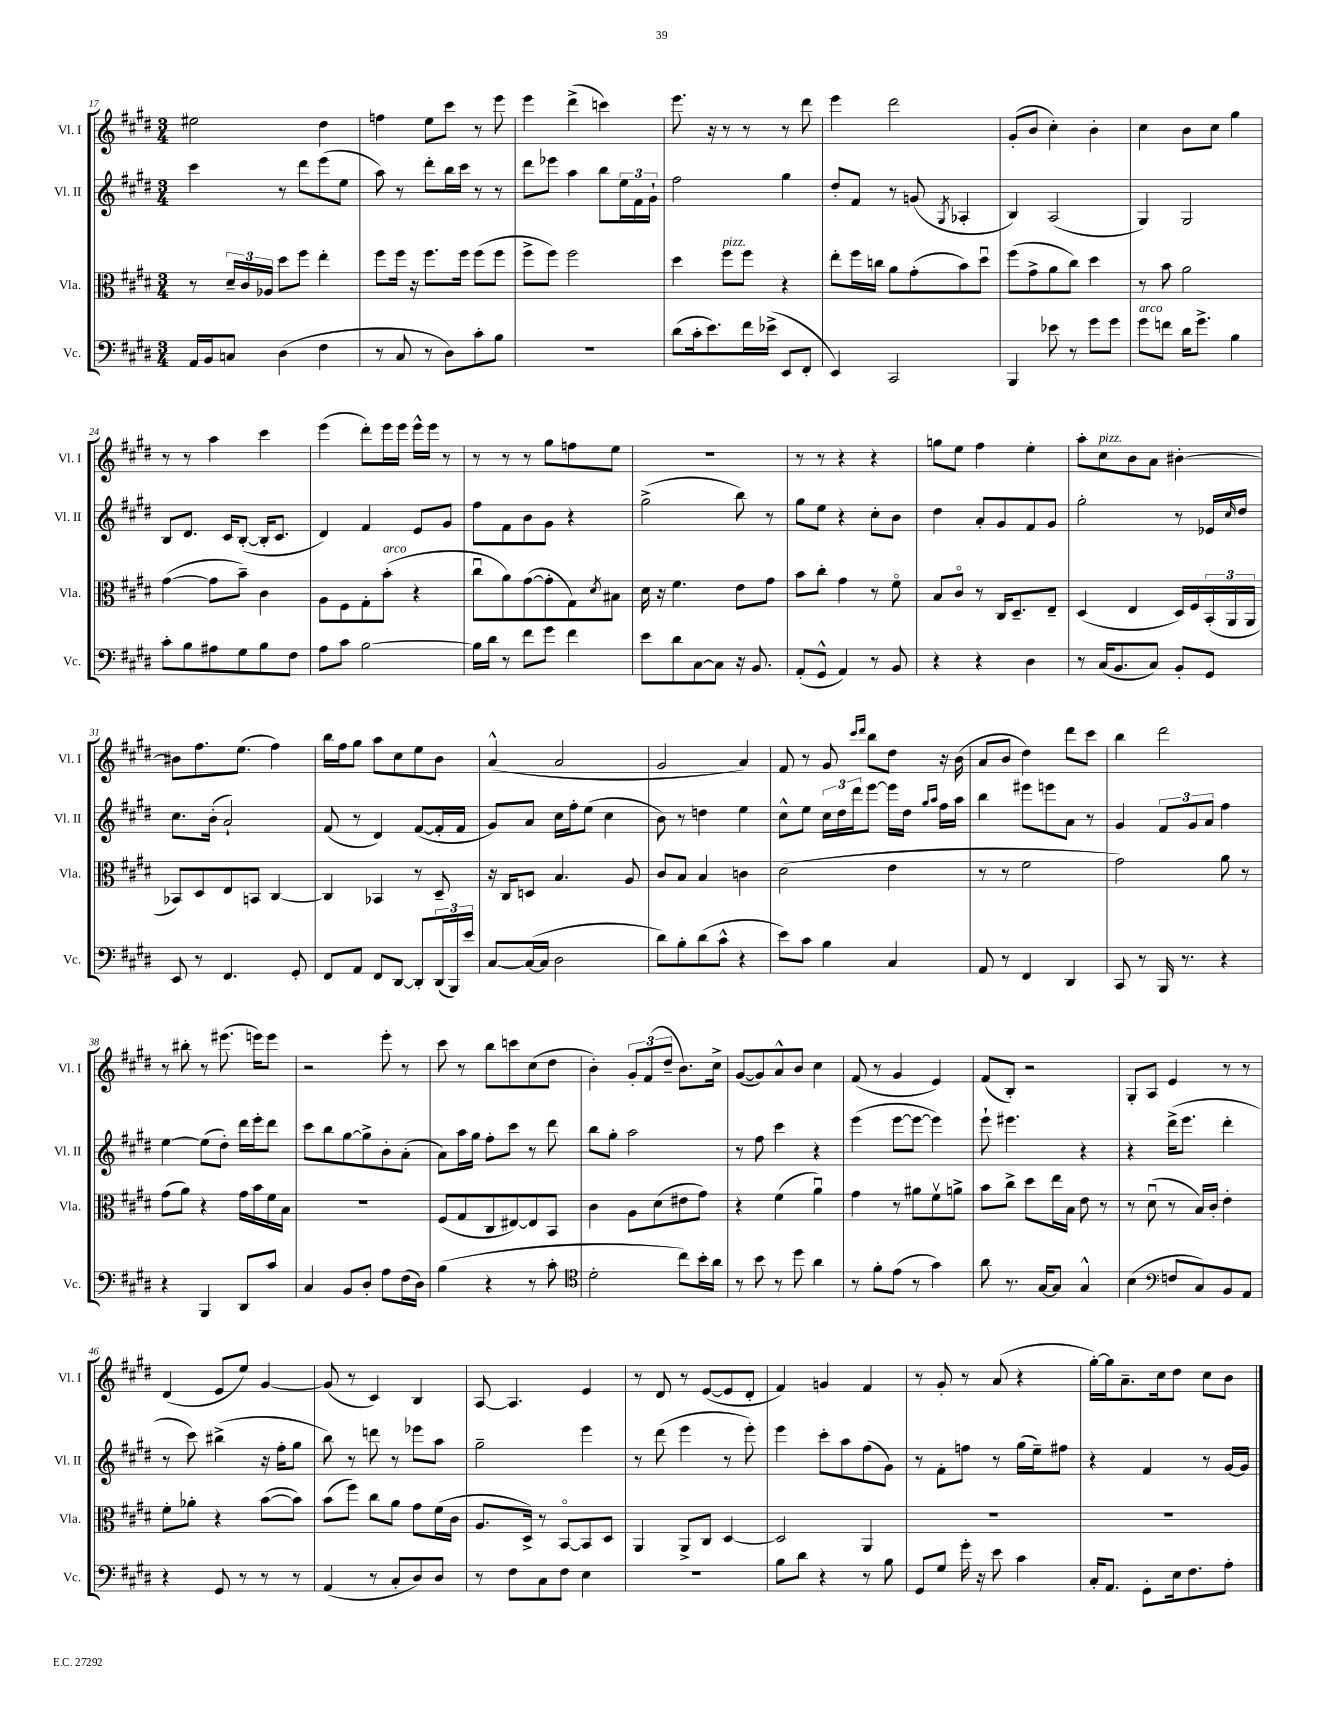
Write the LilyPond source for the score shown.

<<
\new StaffGroup <<
\new Staff = "s0" \with { instrumentName = "Vl. I" shortInstrumentName = "Vl. I" } {
    \clef treble \key e \major \numericTimeSignature \time 3/4
    eis''2 dis''4 |
    f''4 e''8 cis'''8 r8 e'''8 |
    e'''4 dis'''4->( c'''4) |
    e'''8. r16 r8 r8 r8 dis'''8 |
    e'''4 dis'''2 |
    gis'8-.( b'8 cis''4-.) b'4-. |
    cis''4 b'8 cis''8 gis''4 |
    r8 r8 a''4 cis'''4 |
    e'''4( dis'''8-.) e'''16 e'''16 e'''16-^ e'''16 r8 |
    r8 r8 r8 gis''8 f''8 e''8 |
    R2. |
    r8 r8 r4 r4 |
    g''8 e''8 fis''4 e''4-. |
    a''8-. cis''8^\markup { \italic "pizz." } b'8 a'8 bis'4~-. |
    bis'8 fis''8. e''8.( fis''4) |
    b''16 fis''16 gis''8 a''8 cis''8 e''8 b'8 |
    a'4-^( a'2 |
    gis'2 a'4) |
    fis'8 r8 gis'8 \grace { cis'''16 dis'''16 } b''8 dis''8 r16 b'16( |
    a'8 b'8 dis''4) dis'''8 cis'''8 |
    b''4 dis'''2 |
    r8 bis''8-. r8 eis'''8.( e'''16) e'''8 |
    r2 e'''8-. r8 |
    cis'''8 r8 b''8 c'''8 cis''8( dis''8 |
    b'4-.) \tuplet 3/2 { gis'8-. fis'8( dis''8-- } b'8.) cis''16-> |
    gis'8~( gis'8) a'8-^ b'8 cis''4 |
    fis'8( r8 gis'4 e'4) |
    fis'8( b8-.) r2 |
    gis8-. a8 e'4 r8 r8 |
    dis'4( e'8 e''8) gis'4~ |
    gis'8( r8 cis'4) b4 |
    a8~ a4. e'4 |
    r8 dis'8 r8 e'8~( e'8 dis'8-. |
    fis'4) g'4 fis'4 |
    r8 gis'8-. r8 a'8( r4 |
    gis''16~-.) gis''16 a'8.-- cis''16 dis''8 cis''8 b'8 \bar "|." |
}
\new Staff = "s1" \with { instrumentName = "Vl. II" shortInstrumentName = "Vl. II" } {
    \clef treble \key e \major \numericTimeSignature \time 3/4
    cis'''4 r8 dis'''8 e'''8( e''8 |
    a''8) r8 dis'''8-. b''16 cis'''16 r8 r8 |
    dis'''8 ees'''8 a''4 b''8 \tuplet 3/2 { e''16 fis'16 gis'16-! } |
    fis''2 gis''4 |
    dis''8-. fis'8 r8 g'8( \acciaccatura { gis8 } aes4-. |
    b4) a2( |
    gis4) gis2 |
    b8 dis'8. cis'16 b8~-.( b16-. cis'8. |
    dis'4) fis'4 e'8 gis'8 |
    fis''8 fis'8 b'8 gis'8 r4 |
    gis''2->( b''8) r8 |
    gis''8 e''8 r4 cis''8-. b'8 |
    dis''4 a'8-. gis'8 fis'8 gis'8 |
    gis''2-. r8 ees'16 \grace { cis''16 } dis''16 |
    cis''8. b'16-.( a'2-!) |
    fis'8( r8 dis'4) fis'8~( fis'16-. fis'16 |
    gis'8) a'8 cis''16 fis''16-. e''8( cis''4 |
    b'8) r8 d''4 e''4 |
    cis''8-^ e''8 \tuplet 3/2 { cis''16 dis''16 dis'''16 } e'''8~ e'''16 dis''16 \grace { gis''16 a''16 } fis''16 a''16 |
    b''4 eis'''8 e'''8 a'8 r8 |
    gis'4 \tuplet 3/2 { fis'8 gis'8 a'8 } fis''4 |
    e''4~ e''8( dis''8-.) dis'''16 e'''16-. dis'''8 |
    cis'''8 b''8 gis''8~ gis''8-> b'8-. a'8-.( |
    a'8) a''16 gis''16 fis''8-. cis'''8 r8 dis'''8 |
    b''8 gis''8-. a''2 |
    r8 fis''8 cis'''4 r4 |
    e'''4( e'''8~ e'''8~ e'''4) |
    e'''8-! eis'''4. r4 |
    r4 dis'''16->( e'''8. dis'''4-. |
    r8 cis'''8) bis''4->( r16 fis''16-. gis''8 |
    b''8) r8 d'''8 r8 ees'''8 a''8 |
    gis''2-- e'''4 |
    r8 dis'''8( e'''4 r8 e'''8-.) |
    e'''4 cis'''8-. a''8 fis''8( gis'8) |
    r8 fis'8-. f''8 r8 gis''16( e''16--) fis''8 |
    r4 fis'4 r8 gis'16~ gis'16 \bar "|." |
}
\new Staff = "s2" \with { instrumentName = "Vla." shortInstrumentName = "Vla." } {
    \clef alto \key e \major \numericTimeSignature \time 3/4
    r8 \tuplet 3/2 { dis'16-- cis'16 aes16 } dis''8 fis''8 e''4-. |
    fis''8 fis''16 r16 fis''8. fis''16 fis''8( fis''8 |
    fis''8-> fis''8) fis''2 |
    dis''4 fis''8^\markup { \italic "pizz." } fis''8 r4 |
    e''8-. fis''16 c''16 a'8 gis'8-.( b'8) dis''8\downbow |
    fis''8( gis'8-> a'8 cis''8) dis''4 |
    r8 b'8 a'2 |
    gis'4~( gis'8 b'8--) cis'4 |
    a8 fis8 gis8-. b'8-.^\markup { \italic "arco" }( r4 |
    cis''8\downbow a'8) gis'8~( gis'8-. gis8) \acciaccatura { dis'8 } bis8 |
    dis'16 r16 fis'4. e'8 gis'8 |
    b'8 cis''8-. gis'4 r8 fis'8\flageolet |
    b8 cis'8\flageolet r8 cis16 dis8.-- e8-- |
    dis4( e4 dis16) fis16 \tuplet 3/2 { b,16-.( a,16 a,16 } |
    bes,8) dis8 e8 b,8 cis4~ |
    cis4 bes,4 r8 dis8-- |
    r16 cis16 d8 b4. a8 |
    cis'8 b8 b4 c'4 |
    dis'2( e'4 |
    r8 r8 fis'2 |
    gis'2) a'8 r8 |
    gis'8( a'8) r4 gis'16 b'16 fis'16 b16 |
    R2. |
    fis8( gis8 cis8 eis8~) eis8 b,8 |
    cis'4 a8 dis'8( eis'8 gis'8) |
    r4 fis'4( a'4\downbow) |
    gis'4 r8 ais'8 fis'8\upbow a'8-> |
    b'8 cis''8-> dis''8 e''16 b16 e'8 r8 |
    r8 dis'8\downbow( r8 b16) cis'16-. e'4-. |
    fis'8-. aes'8-. r4 b'8~( b'8) |
    b'8( fis''8) cis''8 a'8 gis'8 fis'16( cis'16 |
    a8. dis16->) r8 b,8~\flageolet b,8 dis8 |
    a,4 a,8-> cis8 dis4~ |
    dis2 a,4 |
    R2. |
    R2. \bar "|." |
}
\new Staff = "s3" \with { instrumentName = "Vc." shortInstrumentName = "Vc." } {
    \clef bass \key e \major \numericTimeSignature \time 3/4
    a,16 b,16 c8 dis4( fis4 |
    r8 cis8 r8 dis8) cis'8-. b8 |
    r2. |
    dis'8( cis'16-. e'8.) fis'16 ees'16->( e,8 fis,8-. |
    e,4) cis,2 |
    b,,4 ees'8 r8 gis'8 gis'8 |
    gis'8^\markup { \italic "arco" } f'8 dis'16 gis'8.-> b4 |
    cis'8-. b8 ais8 gis8 b8 fis8 |
    a8 cis'8 b2~ |
    b16 dis'16 r8 fis'8 gis'8 fis'4 |
    e'8 dis'8 cis8~ cis8 r16 b,8. |
    a,8-.( gis,8-^ a,4) r8 b,8 |
    r4 r4 dis4 |
    r8 cis16( b,8. cis8) b,8-. gis,8 |
    e,8 r8 fis,4. gis,8-. |
    fis,8 a,8 fis,8 dis,8~ dis,8-. \tuplet 3/2 { dis,16( b,,16) e'16 } |
    cis8~ cis16~( cis16 dis2 |
    dis'8) b8-. dis'8( cis'8-^ r4 |
    e'8) cis'8 b4 cis4 |
    a,8 r8 fis,4 dis,4 |
    cis,8 r8 b,,16 r8. r4 |
    r4 b,,4 dis,8 cis'8 |
    cis4 b,8 dis8-. a8 fis16( dis16) |
    b4( r4 r8 cis'8-. |
    \clef tenor dis'2-. cis''8) b'16-. a'16 |
    r8 b'8 r8 dis''8 a'4 |
    r8 fis'8-. e'8( r8 gis'4) |
    a'8 r8. gis16~ gis8 gis4-^ |
    b4( \clef bass f8 cis8) b,8 a,8 |
    r4 gis,8 r8 r8 r8 |
    a,4( r8 cis8-. dis8) dis8 |
    r8 fis8 cis8 fis8 e4 |
    R2. |
    b8 dis'8 r4 r8 b8 |
    gis,8 gis8 gis'16-. r16 e'8 cis'4 |
    cis16-. a,8. gis,8-. e16 fis8. a8-. \bar "|." |
}
>>
>>
\layout { \context { \Score currentBarNumber = #17 } }
